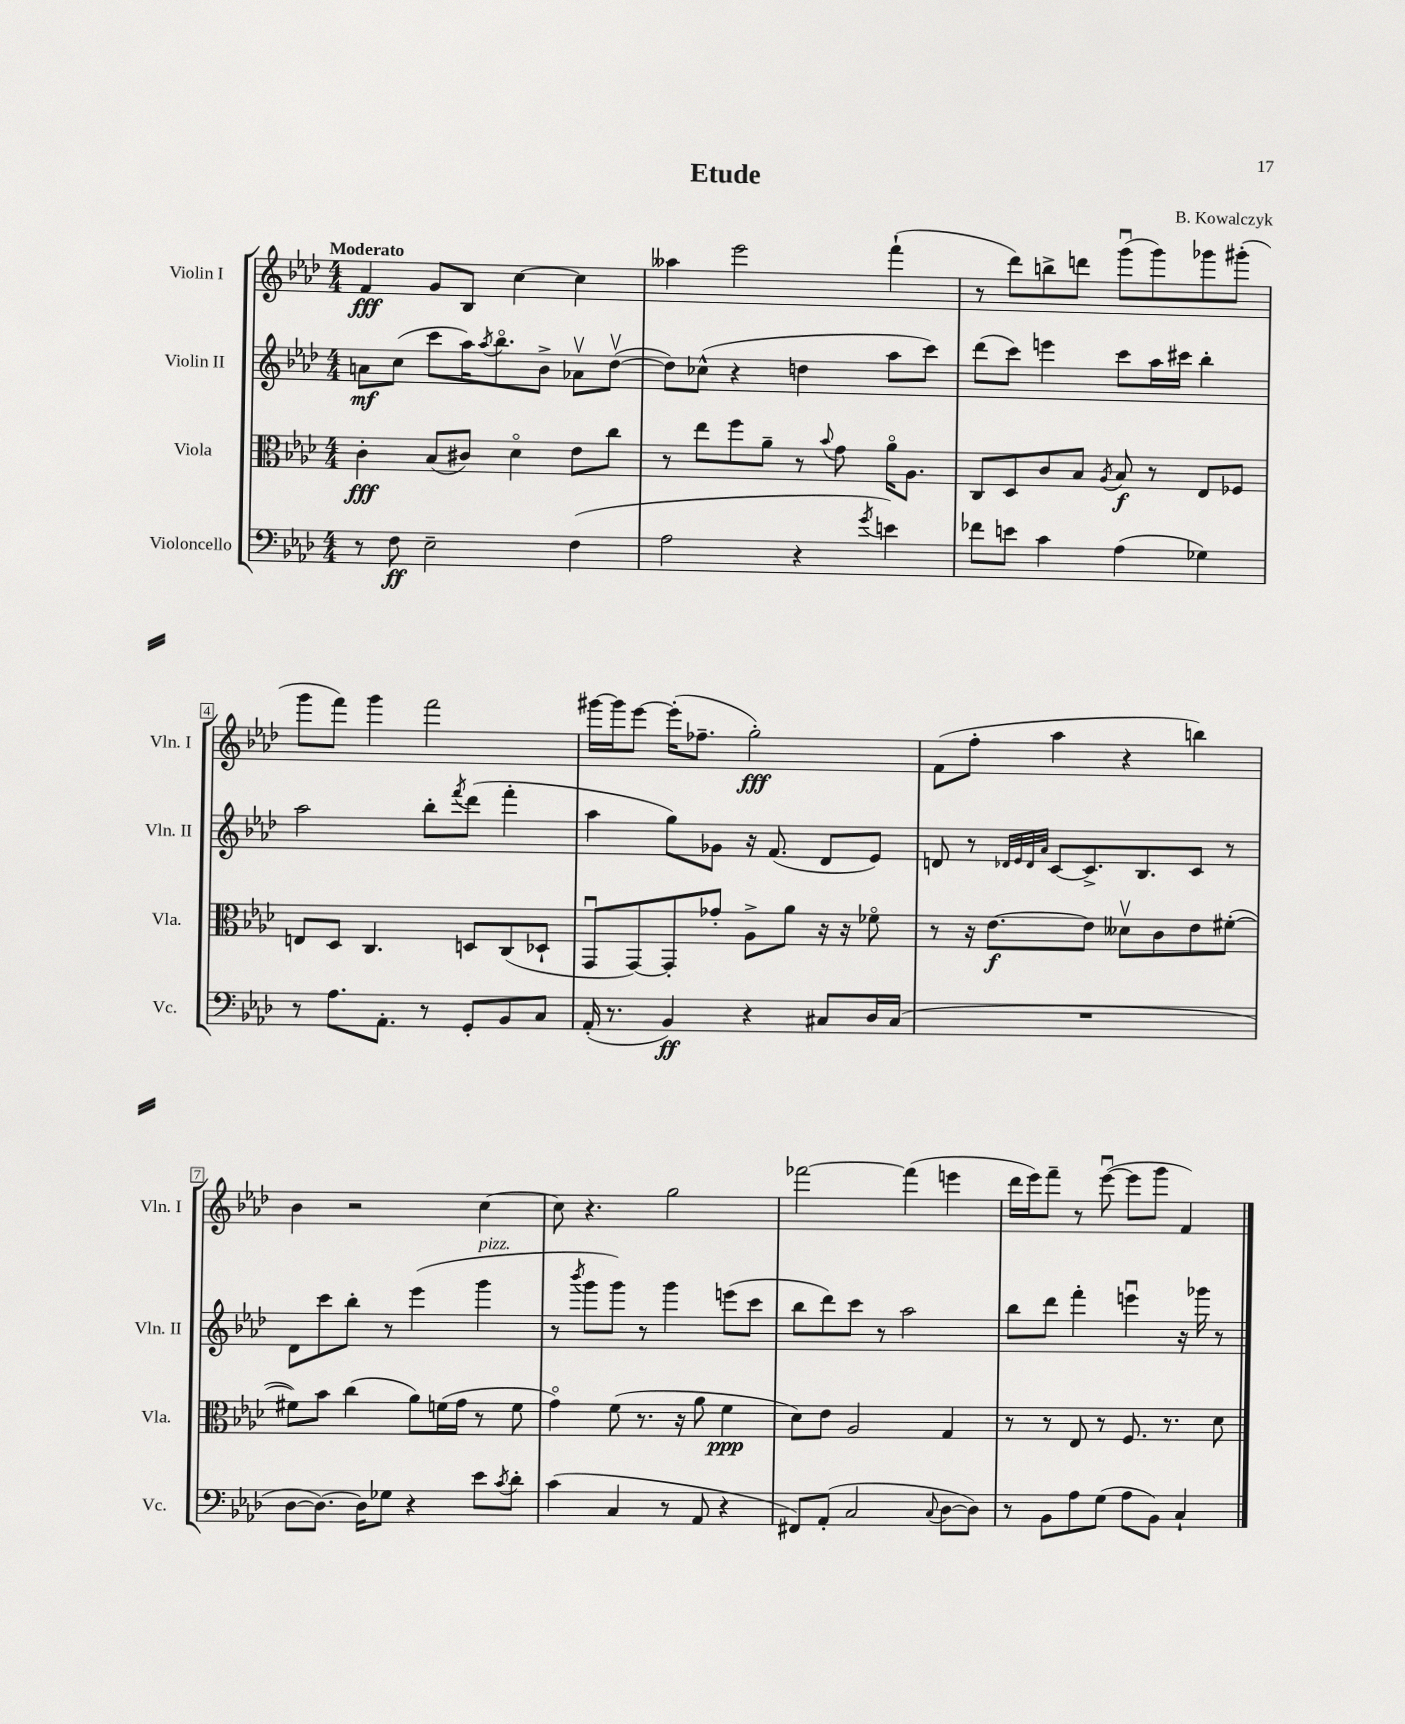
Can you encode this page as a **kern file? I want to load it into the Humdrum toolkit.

**kern	**dynam	**kern	**dynam	**kern	**dynam	**kern	**dynam
*part4	*part4	*part3	*part3	*part2	*part2	*part1	*part1
*staff4	*staff4	*staff3	*staff3	*staff2	*staff2	*staff1	*staff1
*I"Violoncello	*	*I"Viola	*	*I"Violin II	*	*I"Violin I	*
*I'Vc.	*	*I'Vla.	*	*I'Vln. II	*	*I'Vln. I	*
*clefF4	*	*clefC3	*	*clefG2	*	*clefG2	*
*k[b-e-a-d-]	*	*k[b-e-a-d-]	*	*k[b-e-a-d-]	*	*k[b-e-a-d-]	*
*M4/4	*	*M4/4	*	*M4/4	*	*M4/4	*
=1	=1	=1	=1	=1	=1	=1	=1
!	!	!	!	!	!	!LO:TX:a:B:t=Moderato	!
8r	.	4c'\	fff	8an\L	mf	4f/	fff
8F\	ff	.	.	(8cc\J	.	.	.
2E-~\	.	(8B-/L	.	8ccc\L	.	8g/L	.
.	.	8c#X/J)	.	16aa-\K)	.	8B-/J	.
.	.	.	.	8qaa-/	.	.	.
.	.	.	.	8.bb-\	.	.	.
.	.	4d-\	.	.	.	[4cc\	.
.	.	.	.	8b-^\J	.	.	.
(4F\	.	8e-\L	.	8a-Xv\L	.	4cc\]	.
.	.	8cc\J	.	([8dd-v\J	.	.	.
=2	=2	=2	=2	=2	=2	=2	=2
2A-\	.	8r	.	8dd-\L])	.	4aa--X\	.
.	.	8ee-\L	.	(8cc-X^^\J	.	.	.
.	.	8ff\	.	4r	.	2eee-\	.
.	.	8a-~\J	.	.	.	.	.
4r	.	8r	.	4ddn\	.	.	.
.	.	8qqb-/	.	.	.	.	.
.	.	8g\	.	.	.	.	.
8qg/	.	.	.	.	.	.	.
4en\)	.	16a-\KL	.	8aa-\L	.	(4fff`\	.
.	.	8.A-\J	.	.	.	.	.
.	.	.	.	8ccc\J)	.	.	.
=3	=3	=3	=3	=3	=3	=3	=3
8f-X\L	.	8C/L	.	(8ddd-\L	.	8r	.
8en\J	.	8D-/	.	8ccc\J)	.	8ddd-\L)	.
4c\	.	8c/	.	4eeen\	.	8bbn^\	.
.	.	8B-/J	.	.	.	8dddn\J	.
.	.	8qA-/	.	.	.	.	.
(4A-\	.	8B-/	f	8ccc\L	.	(8gggu\L	.
.	.	8r	.	16aa-\L	.	8ggg\)	.
.	.	.	.	16ccc#X\JJ	.	.	.
4G-X\)	.	8E-/L	.	4bb-'\	.	8ggg-X\	.
.	.	8F-X/J	.	.	.	(8ggg#X'\J	.
!!LO:LB:g=z
=4	=4	=4	=4	=4	=4	=4	=4
8r	.	8En/L	.	2aa-\	.	8ggg\L	.
8.A-\L	.	8D-/J	.	.	.	8fff\J)	.
.	.	4.C/	.	.	.	4ggg\	.
8.AA-'\J	.	.	.	.	.	.	.
8r	.	.	.	8bb-'\L	.	2fff\	.
.	.	.	.	8qfff/	.	.	.
8GG'/L	.	8Dn/L	.	(8ddd-\J	.	.	.
8BB-/	.	(8C/	.	4fff'\	.	.	.
8C/J	.	8D-X`/J	.	.	.	.	.
=5	=5	=5	=5	=5	=5	=5	=5
(16AA-'/	.	8GGu/L	.	4aa-\	.	[16ggg#X\LL	.
8.r	.	.	.	.	.	16ggg#\J]	.
.	.	[8GG/)	.	.	.	[8eee-\J	.
4BB-/)	ff	8GG'/]	.	8gg\L)	.	(16eee-'\KL]	.
.	.	.	.	.	.	8.ff-X~\J	.
.	.	8g-X'/J	.	8g-X\J	.	.	.
4r	.	8A-^\L	.	16r	.	2gg'\)	fff
.	.	.	.	(8.f/	.	.	.
.	.	8a-\J	.	.	.	.	.
8C#X/L	.	16r	.	8d-/L	.	.	.
.	.	16r	.	.	.	.	.
16D-/L	.	8f-X\	.	8e-/J)	.	.	.
(16C#/JJ	.	.	.	.	.	.	.
=6	=6	=6	=6	=6	=6	=6	=6
1r	.	8r	.	8dn/	.	(8f\L	.
.	.	16r	.	8r	.	8ff'\J	.
.	.	[8.e-\L	f	.	.	.	.
.	.	.	.	32qqd-X/LLL	.	.	.
.	.	.	.	32qqe-/	.	.	.
.	.	.	.	32qqd-/	.	.	.
.	.	.	.	32qqa-/JJJ	.	.	.
.	.	.	.	[8c/L	.	4aa-\	.
.	.	8e-\J]	.	8.c^/]	.	.	.
.	.	8d--Xv\L	.	.	.	4r	.
.	.	.	.	8.B-/	.	.	.
.	.	8c\	.	.	.	.	.
.	.	8e-\	.	8c/J	.	4bbn\)	.
.	.	([8f#X'\J	.	8r	.	.	.
!!LO:LB:g=z
=7	=7	=7	=7	=7	=7	=7	=7
[8D-\L	.	8f#X\L])	.	8d-\L	.	4b-\	.
8.D-\J_)	.	8b-\J	.	8ccc\	.	.	.
.	.	(4cc\	.	8bb-'\J	.	2r	.
16D-\KL]	.	.	.	.	.	.	.
8G-X\J	.	.	.	8r	.	.	.
4r	.	8a-\L)	.	(4eee-\	.	.	.
.	.	(16fn\L	.	.	.	.	.
.	.	16g\JJ	.	.	.	.	.
!	!	!	!	!LO:TX:a:i:t=pizz.	!	!	!
8e-\L	.	8r	.	4ggg\	.	[4cc\	.
8qc/	.	.	.	.	.	.	.
8d-'\J	.	8f\	.	.	.	.	.
=8	=8	=8	=8	=8	=8	=8	=8
(4c\	.	4g\)	.	8r	.	8cc\]	.
.	.	.	.	8qbbb-/	.	.	.
.	.	.	.	8ggg\L	.	4.r	.
4C/	.	(8f\	.	8ggg\J)	.	.	.
.	.	8.r	.	8r	.	.	.
8r	.	.	.	4ggg\	.	2gg\	.
.	.	16r	.	.	.	.	.
8AA-/	.	8a-\	.	.	.	.	.
4r	.	4f\	ppp	(8eeen\L	.	.	.
.	.	.	.	8ccc\J	.	.	.
=9	=9	=9	=9	=9	=9	=9	=9
8FF#X/L)	.	8d-\L)	.	8bb-\L	.	[2fff-X\	.
(8AA-'/J	.	8e-\J	.	8ddd-\)	.	.	.
2C/	.	2A-/	.	8ccc\J	.	.	.
.	.	.	.	8r	.	.	.
.	.	.	.	2aa-\	.	(4fff-\]	.
8qqC/	.	.	.	.	.	.	.
[8D-\L	.	4G/	.	.	.	4eeen\	.
8D-\J])	.	.	.	.	.	.	.
=10	=10	=10	=10	=10	=10	=10	=10
8r	.	8r	.	8bb-\L	.	16ddd-\LL	.
.	.	.	.	.	.	16eee-\J)	.
8BB-\L	.	8r	.	8ddd-\J	.	8fff~\J	.
8A-\	.	8E-/	.	4fff'\	.	8r	.
(8G\J	.	8r	.	.	.	([8eee-u\	.
8A-\L	.	8.F/	.	4eeenu\	.	8eee-\L]	.
8BB-\J)	.	.	.	.	.	8ggg\J	.
.	.	8.r	.	.	.	.	.
4C`/	.	.	.	16r	.	4f/)	.
.	.	.	.	16ggg-X\	.	.	.
.	.	8d-\	.	8r	.	.	.
==	==	==	==	==	==	==	==
*-	*-	*-	*-	*-	*-	*-	*-
